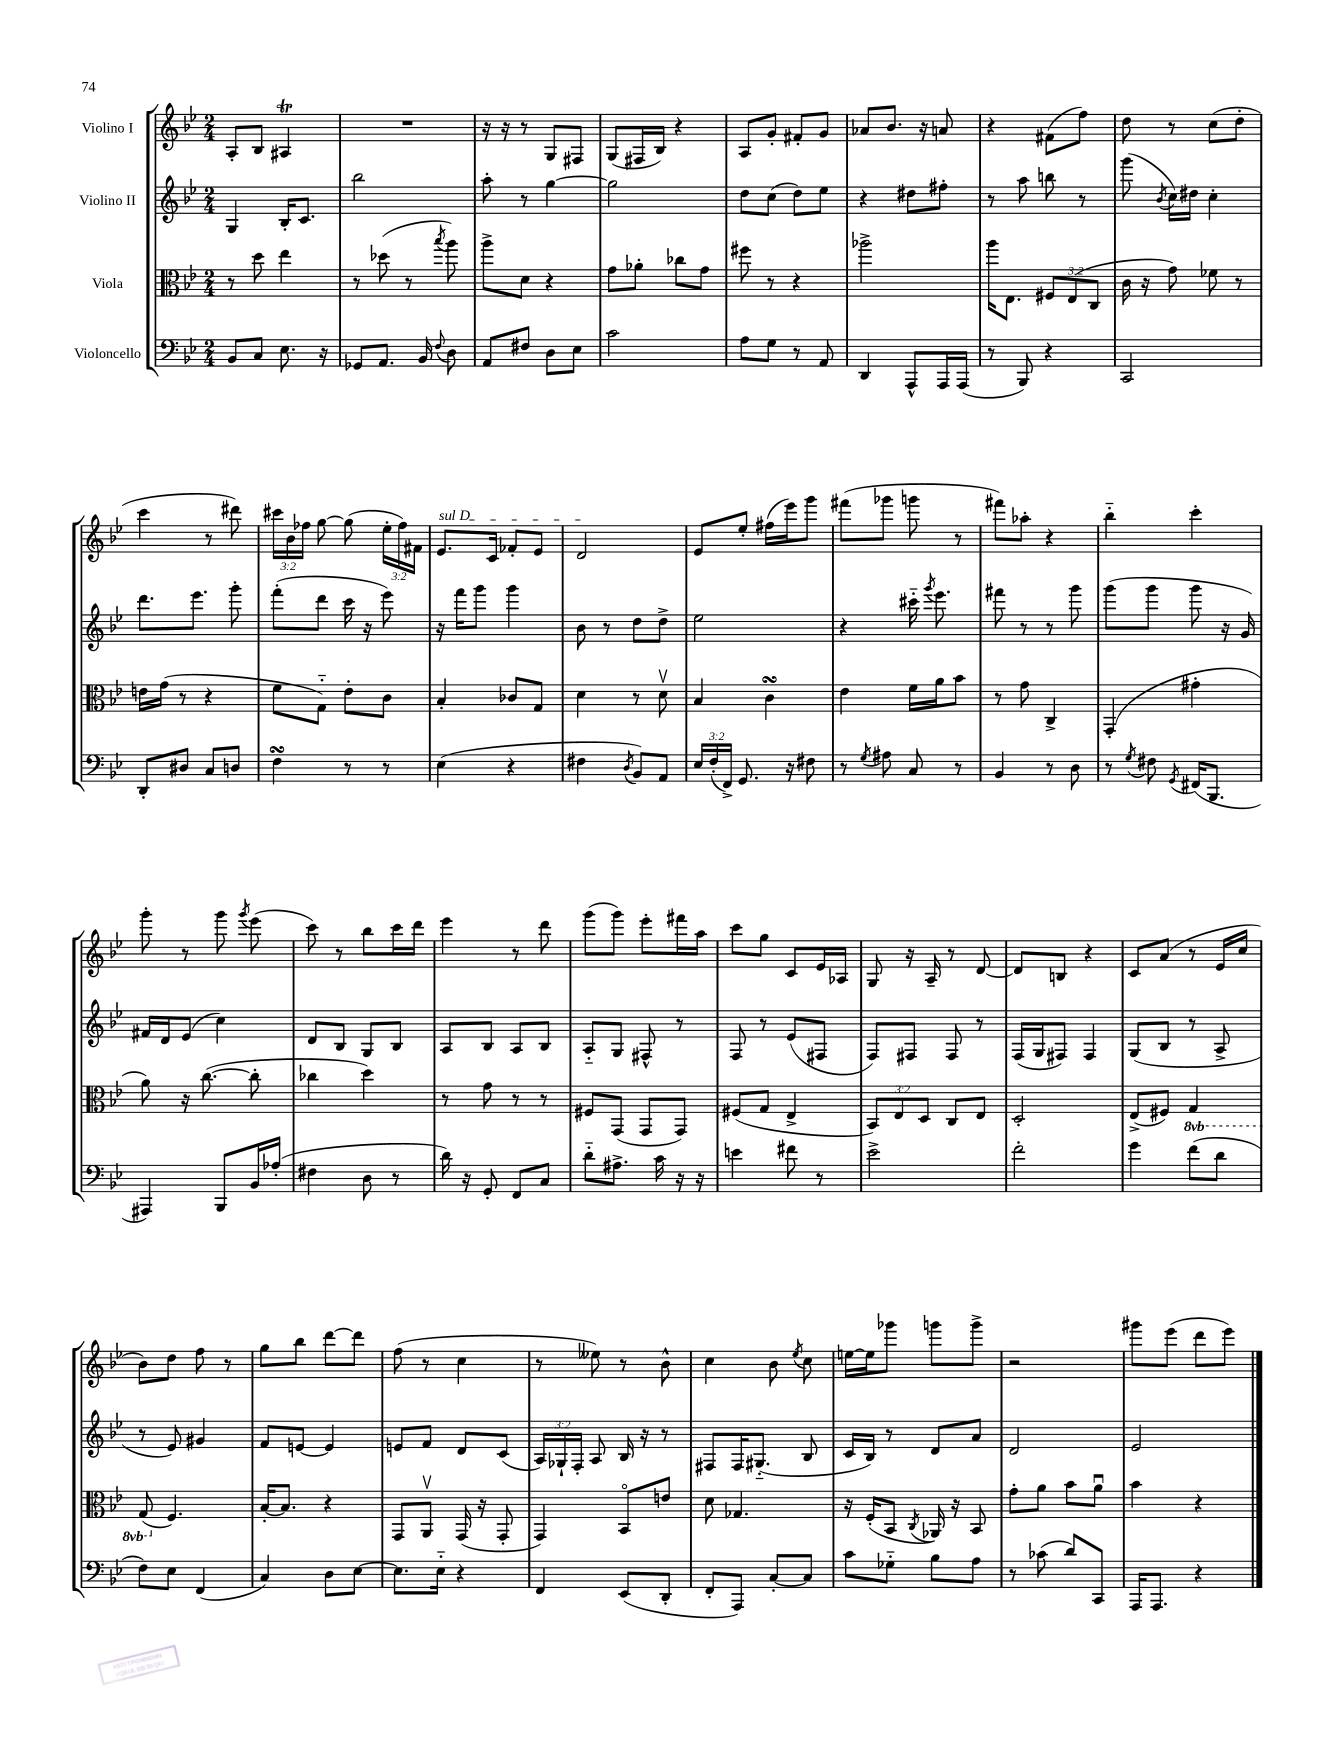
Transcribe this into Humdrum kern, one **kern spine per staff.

**kern	**kern	**kern	**kern
*part4	*part3	*part2	*part1
*staff4	*staff3	*staff2	*staff1
*I"Violoncello	*I"Viola	*I"Violino II	*I"Violino I
*clefF4	*clefC3	*clefG2	*clefG2
*k[b-e-]	*k[b-e-]	*k[b-e-]	*k[b-e-]
*M2/4	*M2/4	*M2/4	*M2/4
=128	=128	=128	=128
8BB-/L	8r	4G/	8A'/L
8C/J	8dd\	.	8B-/J
8.E-\	4ee-\	16B-'/KL	4A#Xt/
.	.	8.c/J	.
16r	.	.	.
=129	=129	=129	=129
8GG-X/L	8r	2bb-\	2r
8.AA/J	(8dd-X\	.	.
.	8r	.	.
16BB-/	.	.	.
8qqF/	8qbb-/	.	.
8D\	8aa\)	.	.
=130	=130	=130	=130
8AA/L	8aa^\L	8aa'\	16r
.	.	.	16r
8F#X/J	8d\J	8r	8r
8D\L	4r	[4gg\	8G/L
8E-\J	.	.	8F#X/J
=131	=131	=131	=131
2c\	8g\L	2gg\]	(8G/L
.	8a-X'\J	.	16F#X/L
.	.	.	16B-/JJ)
.	8cc-X\L	.	4r
.	8g\J	.	.
=132	=132	=132	=132
8A\L	8ff#X\	8dd\L	8A/L
8G\J	8r	(8cc\J	8g'/J
8r	4r	8dd\L)	8f#X'/L
8AA/	.	8ee-\J	8g/J
=133	=133	=133	=133
4DD/	2aa-X^\	4r	8a-X/L
.	.	.	8.b-/J
8AAA^^/L	.	8dd#X\L	.
.	.	.	16r
16AAA/L	.	8ff#X'\J	8an/
(16AAA/JJ	.	.	.
=134	=134	=134	=134
8r	16aa\KL	8r	4r
.	8.E-\J	.	.
8BBB-/)	.	8aa\	.
4r	12F#X/L	8bbn\	(8f#X\L
.	(12E-/	.	.
.	.	8r	8ff\J)
.	12C/J	.	.
=135	=135	=135	=135
2CC/	16c\	(8ggg\	8dd\
.	16r	.	.
.	.	8qb-/	.
.	8g\)	16cc\LL)	8r
.	.	16dd#X\JJ	.
.	8f-X\	4cc'\	(8cc\L
.	8r	.	8dd'\J
!!LO:LB:g=z
=136	=136	=136	=136
8DD'/L	16en\LL	8.ddd\L	4ccc\
.	(16g\JJ	.	.
8D#X/J	8r	.	.
.	.	8.eee-\J	.
8C/L	4r	.	8r
8Dn/J	.	8ggg'\	8ddd#X\)
=137	=137	=137	=137
4FsSSS\	8f\L	(8fff'\L	24ccc#X\LL
.	.	.	24b-\
.	.	.	24ff-X\JJ
.	8G\J)	8ddd\J	[8gg\
8r	8e-'\L	16ccc\	(8gg\]
.	.	16r	.
8r	8c\J	8eee-\)	24ee-'\LL
.	.	.	24ff-\)
.	.	.	24f#X\JJ
=138	=138	=138	=138
!	!	!	!LO:TX:a:i:t=sul D
(4E-\	4B-'/	16r	8.e-/L
.	.	16fff\KL	.
.	.	8ggg\J	.
.	.	.	16c/Jk
4r	8c-X/L	4ggg\	8f-X'/L
.	8G/J	.	8e-/J
=139	=139	=139	=139
4F#X\	4d\	8b-\	2d/
.	.	8r	.
8qD/	.	.	.
8BB-/L)	8r	8dd\L	.
8AA/J	8dv\	8dd^\J	.
=140	=140	=140	=140
24E-/LL	4B-/	2ee-\	8e-/L
(24F'/	.	.	.
24FF^/JJ)	.	.	.
8.GG/	.	.	8ee-'/J
.	4csSSS\	.	(16ff#X\LL
16r	.	.	16eee-\J)
8F#X\	.	.	8ggg\J
=141	=141	=141	=141
8r	4e-\	4r	(8fff#X\L
8qG/	.	.	.
8A#X\	.	.	8ggg-X\J
8C/	16f\LL	16ccc#X\	8gggn\
.	.	8qggg/	.
.	16a\J	8.eee-\	.
8r	8b-\J	.	8r
=142	=142	=142	=142
4BB-/	8r	8fff#X\	8fff#X\L)
.	8g\	8r	8aa-X'\J
8r	4C^/	8r	4r
8D\	.	8ggg\	.
=143	=143	=143	=143
8r	(4GG'/	(8ggg\L	4bb-\
8qG/	.	.	.
8F#X\	.	8ggg\J	.
8qGG/	.	.	.
(16FF#X/KL	4g#X'\	8ggg\	4ccc'\
8.BBB-/J	.	.	.
.	.	16r	.
.	.	16g/)	.
!!LO:LB:g=z
=144	=144	=144	=144
4AAA#X/)	8a\)	16f#X/LL	8ggg'\
.	.	16d/J	.
.	16r	(8e-/J	8r
.	([8.cc\	.	.
8BBB-/L	.	4cc\)	8ggg\
.	.	.	8qggg/
16BB-/L	8cc'\]	.	(8eee-\
(16A-X'/JJ	.	.	.
=145	=145	=145	=145
4F#X\	4cc-X\	8d/L	8ccc\)
.	.	8B-/J	8r
8D\	4dd\)	8G/L	8bb-\L
8r	.	8B-/J	16ccc\L
.	.	.	16ddd\JJ
=146	=146	=146	=146
16d\)	8r	8A/L	4eee-\
16r	.	.	.
8GG'/	8g\	8B-/J	.
8FF/L	8r	8A/L	8r
8C/J	8r	8B-/J	8ddd\
=147	=147	=147	=147
8d\L	8F#X/L	8A/L	(8ggg\L
8.A#X^\J	(8GG/J	8G/J	8ggg\J)
.	8GG/L	8F#X^^/	8eee-'\L
16c\	.	.	.
16r	8GG/J)	8r	16fff#X\L
16r	.	.	16aa\JJ
=148	=148	=148	=148
4en\	(8F#X/L	8F/	8ccc\L
.	8G/J	8r	8gg\J
8f#X\	4E-^/	(8e-/L	8c/L
8r	.	8F#X/J	16e-/L
.	.	.	16A-X/JJ
=149	=149	=149	=149
2e-^\	12BB-/L)	8F/L)	8G/
.	12E-/	.	.
.	.	8F#X/J	16r
.	12D/J	.	.
.	.	.	16A~/
.	8C/L	8F#/	8r
.	8E-/J	8r	[8d/
=150	=150	=150	=150
2f'\	2D'/	(16F/LL	8d/L]
.	.	16G/J	.
.	.	8F#X/J)	8Bn/J
.	.	4F#/	4r
=151	=151	=151	=151
4g\	(8E-^/L	(8G/L	8c/L
.	8F#X/J)	8B-/J	(8a/J
*	*8ba	*	*
(8f\L	4GG/	8r	8r
8d\J	.	8A^/	16e-/LL
.	.	.	16cc/JJ
!!LO:LB:g=z
=152	=152	=152	=152
8F\L)	(8GG/	8r	8b-\L)
*	*X8ba	*	*
8E-\J	4.F/)	8e-/)	8dd\J
(4FF/	.	4g#X/	8ff\
.	.	.	8r
=153	=153	=153	=153
4C/)	[16B-'/KL	8f/L	8gg\L
.	8.B-/J]	.	.
.	.	[8en/J	8bb-\J
8D\L	4r	4e/]	[8ddd\L
[8E-\J	.	.	8ddd\J]
=154	=154	=154	=154
8.E-\L]	8GG/L	8en/L	(8ff\
.	8AAv/J	8f/J	8r
16E-\Jk	.	.	.
4r	(16GG/	8d/L	4cc\
.	16r	.	.
.	8GG'/	(8c/J	.
=155	=155	=155	=155
4FF/	4GG/)	24A/LL)	8r
.	.	24G-X`/	.
.	.	24F'/JJ	.
.	.	8A/	8ee--X\)
(8EE-/L	8BB-/L	16B-/	8r
.	.	16r	.
8DD'/J	8en/J	8r	8b-^^\
=156	=156	=156	=156
8FF'/L	8d\	8F#X/L	4cc\
8AAA/J)	4.G-X/	16F#/K	.
.	.	(8.G#X/J	.
[8C'/L	.	.	8b-\
.	.	.	8qee-/
8C/J]	.	8B-/	8cc\
=157	=157	=157	=157
8c\L	16r	16c/LL	[16een\LL
.	(16F'/KL	16B-/JJ)	16ee\J]
8G-X\J	8BB-/J	8r	8ggg-X\J
.	8qC/	.	.
8B-\L	16AA-X/)	8d/L	8gggn\L
.	16r	.	.
8A\J	8BB-/	8a/J	8ggg^\J
=158	=158	=158	=158
8r	8g'\L	2d/	2r
(8c-X\	8a\J	.	.
8d/L)	8b-\L	.	.
8CC/J	8au\J	.	.
=159	=159	=159	=159
16AAA/KL	4b-\	2e-/	8ggg#X\L
8.AAA/J	.	.	.
.	.	.	(8eee-\J
4r	4r	.	8ddd\L
.	.	.	8eee-\J)
==	==	==	==
*-	*-	*-	*-
